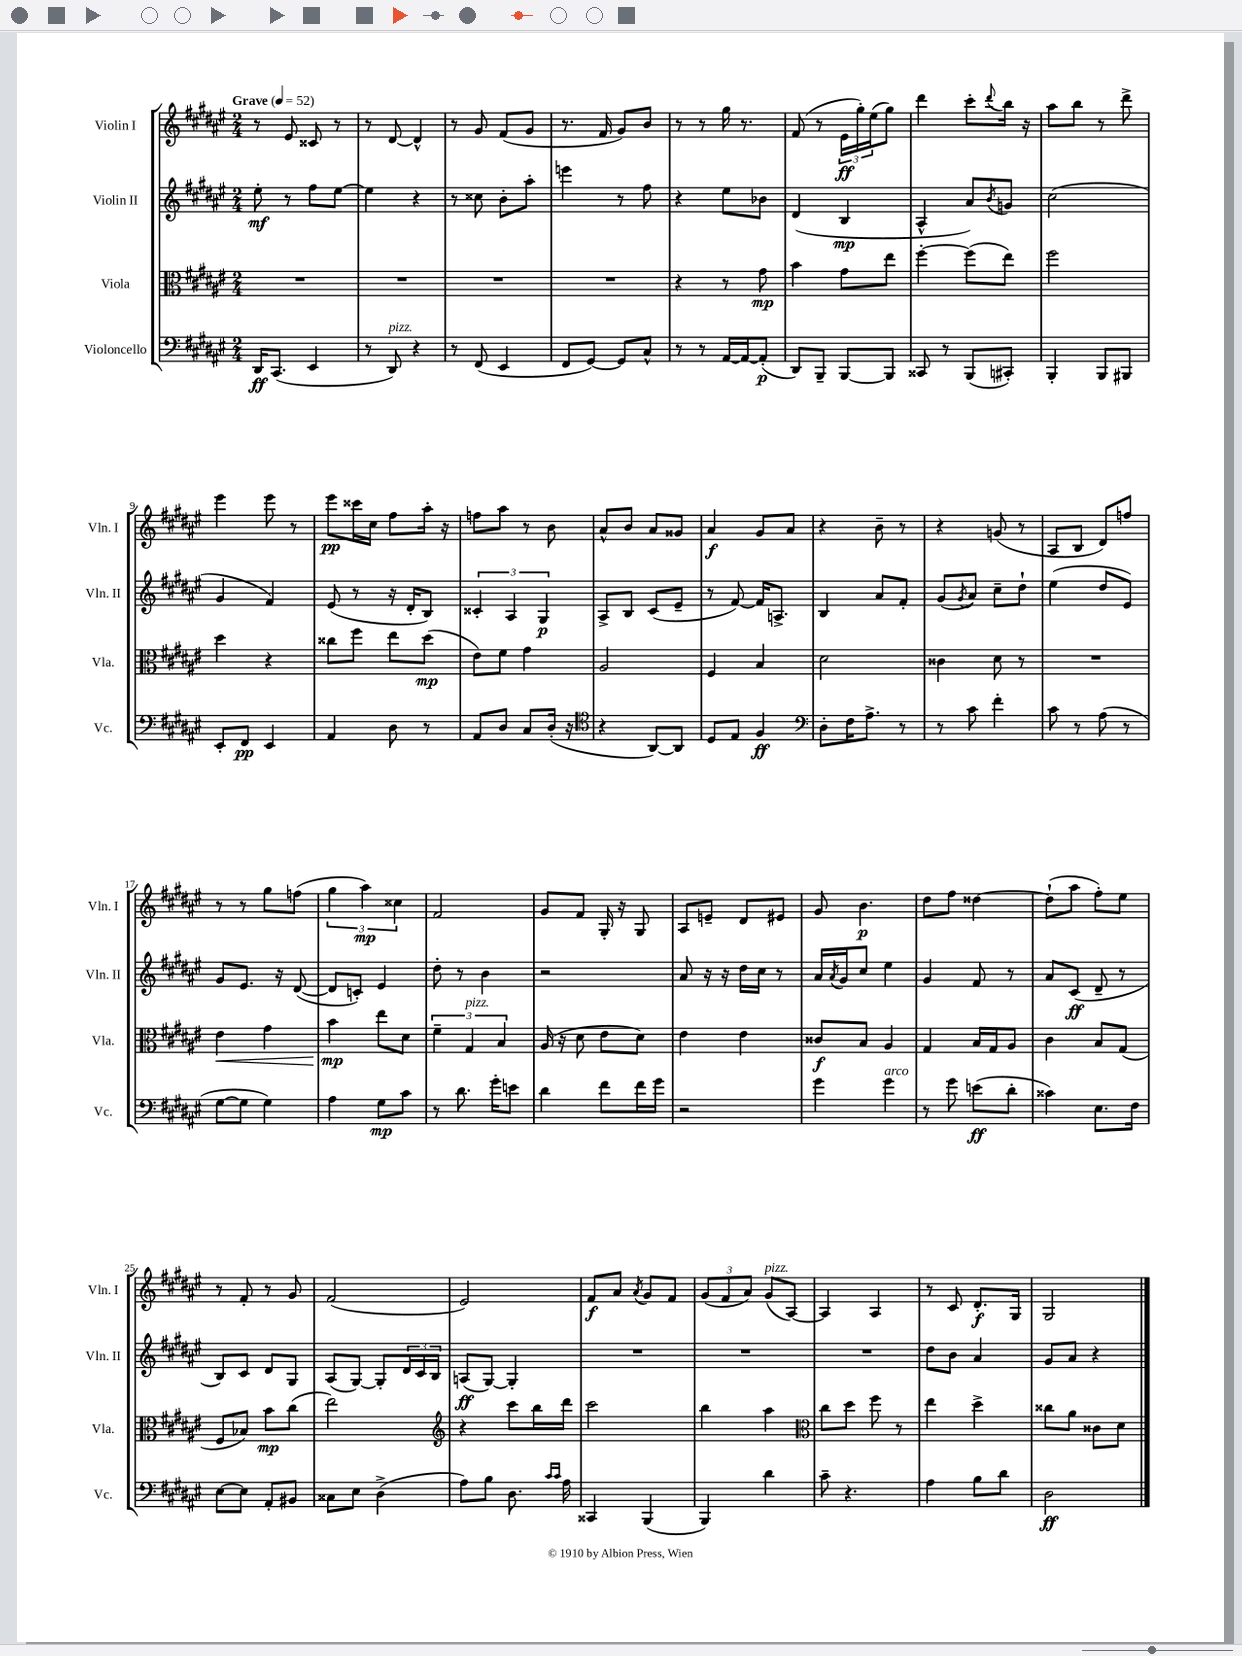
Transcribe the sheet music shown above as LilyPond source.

<<
\new StaffGroup <<
\new Staff = "s0" \with { instrumentName = "Violin I" shortInstrumentName = "Vln. I" } {
    \clef treble \key fis \major \numericTimeSignature \time 2/4 \tempo "Grave" 4 = 52
    r8 eis'8 cisis'8 r8 |
    r8 dis'8~ dis'4-^ |
    r8 gis'8 fis'8( gis'8 |
    r8. fis'16 gis'8) b'8 |
    r8 r8 gis''16 r8. |
    fis'8( r8 \tuplet 3/2 { eis'16\ff gis''16-.) eis''16( } gis''8) |
    dis'''4 cis'''8-. \appoggiatura { dis'''8 } b''16 r16 |
    ais''8 b''8 r8 dis'''8-> |
    eis'''4 eis'''8 r8 |
    eis'''8\pp cisis'''16 cis''16 fis''8 ais''16-. r16 |
    f''8 ais''8 r8 b'8 |
    ais'8-^ b'8 ais'8 gisis'8 |
    ais'4\f gis'8 ais'8 |
    r4 b'8-- r8 |
    r4 g'8( r8 |
    ais8 b8 dis'8) f''8 |
    r8 r8 gis''8 f''8( |
    \tuplet 3/2 { gis''4 ais''4\mp) cisis''4 } |
    fis'2 |
    gis'8 fis'8 gis16-. r16 gis8 |
    ais8 e'8-- dis'8 eis'8 |
    gis'8 b'4.\p |
    dis''8 fis''8 disis''4~ |
    disis''8-!( ais''8 fis''8-.) eis''8 |
    r8 fis'8-. r8 gis'8 |
    fis'2( |
    eis'2) |
    fis'8\f ais'8 \acciaccatura { ais'8 } gis'8 fis'8 |
    \tuplet 3/2 { gis'8( fis'8 ais'8) } gis'8^\markup { \italic "pizz." }( ais8~) |
    ais4 ais4 |
    r8 cis'8 dis'8.-.\f gis16 |
    gis2 \bar "|." |
}
\new Staff = "s1" \with { instrumentName = "Violin II" shortInstrumentName = "Vln. II" } {
    \clef treble \key fis \major \numericTimeSignature \time 2/4
    eis''8-.\mf r8 fis''8 eis''8~ |
    eis''4 r4 |
    r8 cisis''8 b'8-. ais''8-. |
    e'''4 r8 fis''8 |
    r4 eis''8 bes'8 |
    dis'4( b4\mp |
    ais4-^ ais'8) \acciaccatura { b'8 } g'8 |
    cis''2( |
    gis'4 fis'4) |
    eis'8( r8 r16 dis'16-. b8) |
    \tuplet 3/2 { cisis'4-. ais4 gis4\p } |
    ais8-> b8 cis'8( eis'8-- |
    r8 fis'8~) fis'16 a8.-> |
    b4 ais'8 fis'8-. |
    gis'8( \acciaccatura { gis'8 } ais'8) cis''8-- dis''8-! |
    eis''4( dis''8 eis'8) |
    gis'8 eis'8. r16 dis'8~( |
    dis'8 c'8-.) eis'4 |
    dis''8-. r8 b'4 |
    r2 |
    ais'8 r16 r16 dis''16 cis''16 r8 |
    ais'16 \acciaccatura { ais'8 } gis'16 cis''8 eis''4 |
    gis'4 fis'8 r8 |
    ais'8 cis'8\ff( dis'8-- r8 |
    b8) cis'8 dis'8 gis8 |
    ais8( gis8~) gis8-. \tuplet 3/2 { dis'16 cis'16 b16 } |
    a8\ff( gis8~) gis4-. |
    R2 |
    R2 |
    R2 |
    dis''8 b'8 ais'4 |
    gis'8 ais'8 r4 \bar "|." |
}
\new Staff = "s2" \with { instrumentName = "Viola" shortInstrumentName = "Vla." } {
    \clef alto \key fis \major \numericTimeSignature \time 2/4
    R2 |
    R2 |
    R2 |
    R2 |
    r4 r8 gis'8\mp |
    b'4 gis'8 eis''8 |
    fis''4~-. fis''8( eis''8) |
    fis''2 |
    dis''4 r4 |
    cisis''8 fis''8 eis''8 dis''8\mp( |
    eis'8) fis'8 gis'4 |
    ais2 |
    fis4 b4 |
    dis'2 |
    cisis'4 dis'8 r8 |
    R2 |
    eis'4\< gis'4 |
    b'4\mp\! eis''8 dis'8 |
    \tuplet 3/2 { fis'4-- gis4^\markup { \italic "pizz." } b4 } |
    ais16( r16 dis'8 eis'8 dis'8) |
    eis'4 eis'4 |
    cisis'8\f b8 ais4 |
    gis4 b16 gis16 ais8 |
    cis'4 b8 gis8( |
    fis8 bes8) b'8\mp cis''8( |
    eis''2) |
    \clef treble r4 cis'''8 b''16 dis'''16 |
    cis'''2 |
    b''4 ais''4 |
    \clef alto cis''8 dis''8 fis''8 r8 |
    eis''4 dis''4-> |
    cisis''8 ais'8 cisis'8 dis'8 \bar "|." |
}
\new Staff = "s3" \with { instrumentName = "Violoncello" shortInstrumentName = "Vc." } {
    \clef bass \key fis \major \numericTimeSignature \time 2/4
    dis,16\ff cis,8.( eis,4 |
    r8 dis,8^\markup { \italic "pizz." }) r4 |
    r8 fis,8( eis,4 |
    fis,8 gis,8~) gis,8 cis8-^ |
    r8 r8 ais,16~ ais,16~ ais,8-.\p( |
    dis,8) b,,8-- b,,8~ b,,8 |
    cisis,8 r8 b,,8( cis,8-.) |
    b,,4-. b,,8 bis,,8 |
    eis,8-. fis,8\pp eis,4 |
    ais,4 dis8 r8 |
    ais,8 dis8 cis8 dis16-.( r16 |
    \clef tenor r4 ais,8~) ais,8 |
    dis8 eis8 fis4\ff |
    \clef bass dis8-. fis16 ais8.-> r8 |
    r8 cis'8 fis'4-. |
    cis'8 r8 ais8( r8 |
    gis8~ gis8 gis4) |
    ais4 gis8\mp cis'8 |
    r8 dis'8. gis'16-. e'8 |
    dis'4 fis'8 fis'16 gis'16 |
    r2 |
    gis'4 gis'4^\markup { \italic "arco" } |
    r8 gis'8 e'8\ff( dis'8-. |
    cisis'4) eis8. fis16 |
    eis8~ eis8 ais,8-. bis,8 |
    cisis8 eis8 dis4->( |
    ais8) b8 dis8. \grace { cis'16 cis'16 } ais16 |
    cisis,4 b,,4( |
    b,,4) dis'4 |
    cis'8-- r4. |
    ais4 b8 dis'8 |
    dis2\ff \bar "|." |
}
>>
>>
